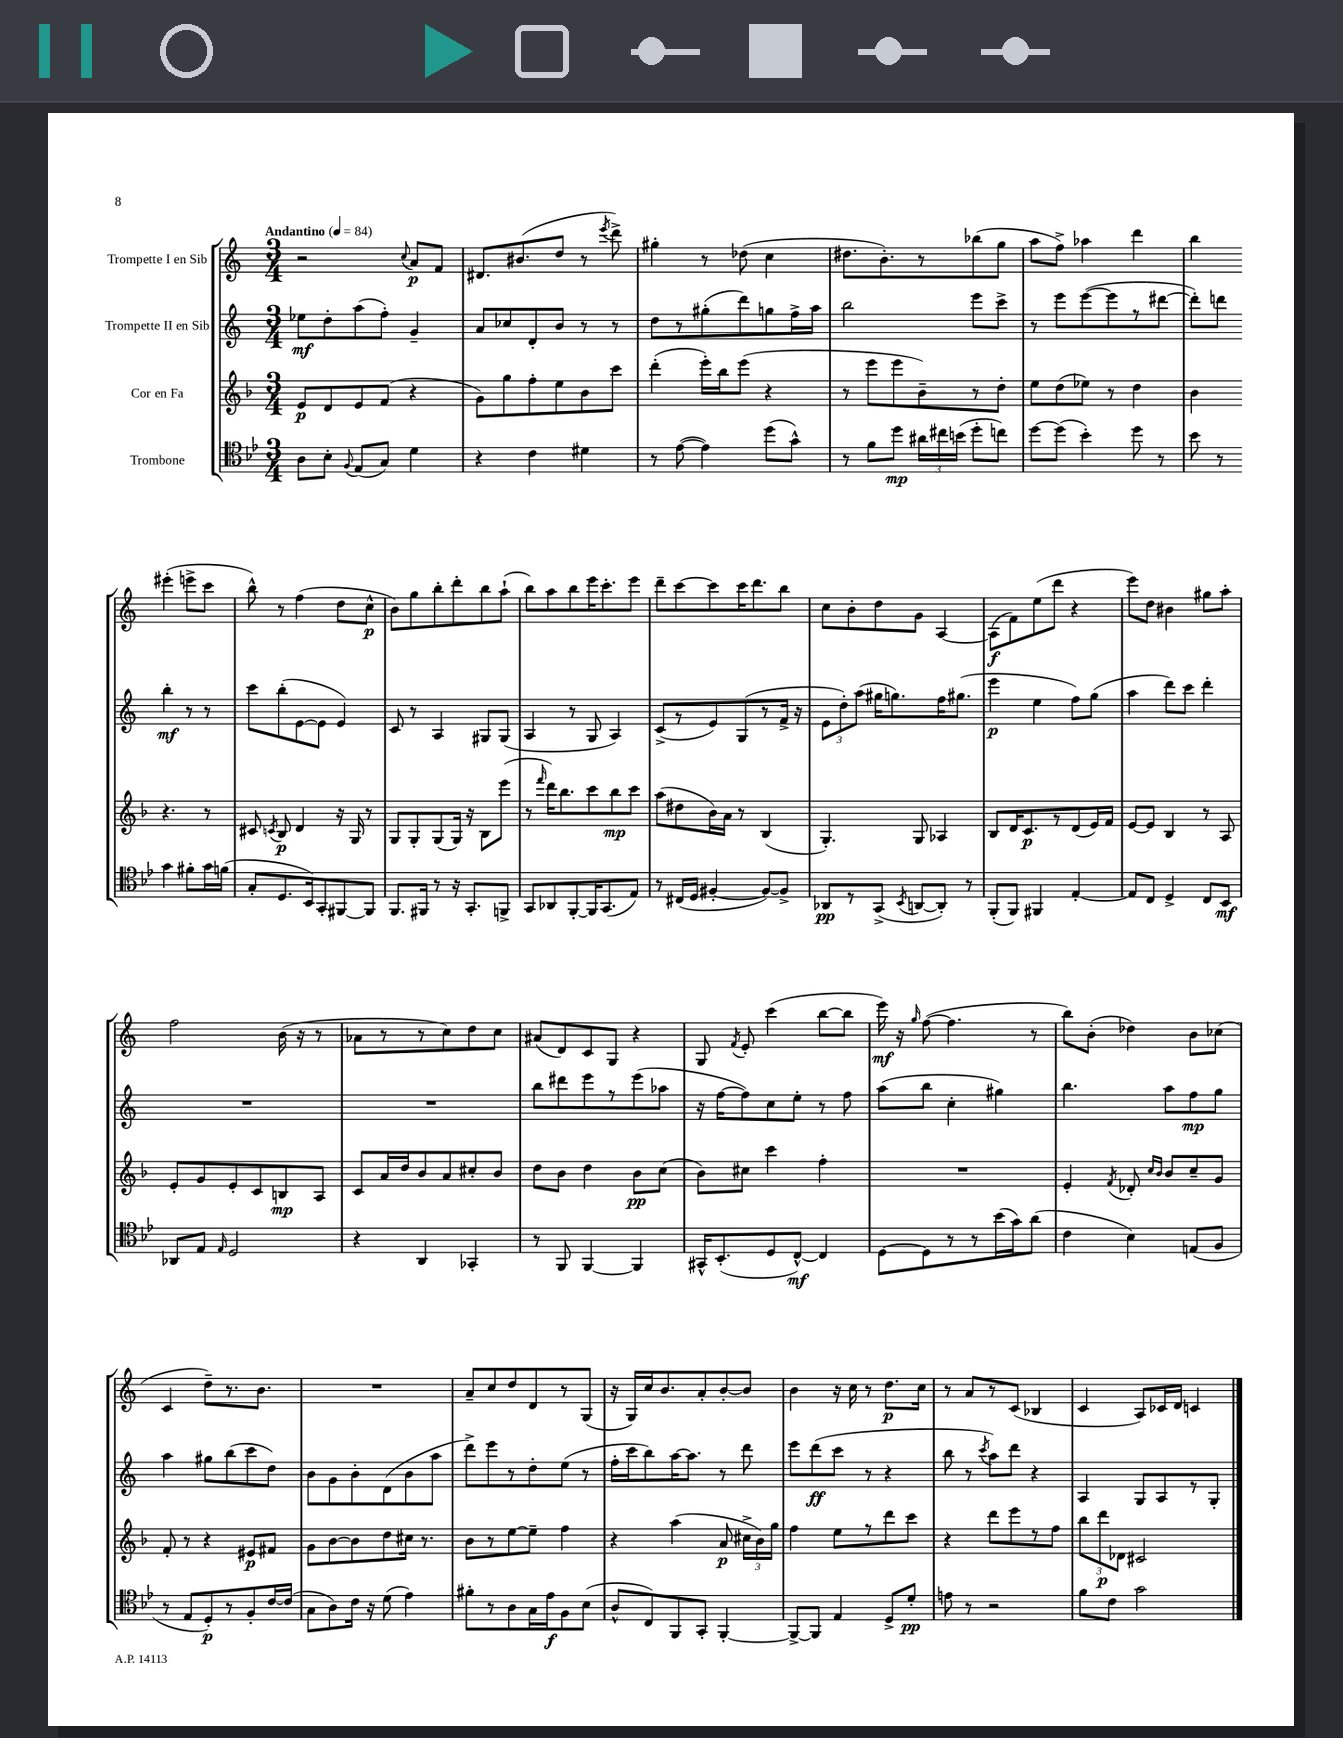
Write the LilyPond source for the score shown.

<<
\new StaffGroup <<
\new Staff = "s0" \with { instrumentName = "Trompette I en Sib" } {
    \clef treble \key c \major \numericTimeSignature \time 3/4 \tempo "Andantino" 4 = 84
    \autoBeamOff r2 \appoggiatura { c''8 } a'8[\p f'8] |
    dis'8.[ bis'8.( d''8] r8 \acciaccatura { e'''8 } d'''8->) |
    gis''4-. r8 des''8( c''4 |
    dis''8.[ b'8.-.) r8 bes''8( g''8] |
    a''8[ f''8]->) aes''4 d'''4 |
    b''4 eis'''4-.( e'''8[-> c'''8] |
    b''8-^) r8 f''4( d''8[ c''8]-^\p |
    b'8[) g''8 b''8-. d'''8-. b''8 a''8]-!( |
    b''8[) a''8 b''8 e'''16 c'''8.-. e'''8] |
    d'''8[-- c'''8~ c'''8 c'''16 d'''8. b''8] |
    c''8[ b'8-. d''8 g'8] a4~ |
    a8[\f( f'8) e''8( d'''8] r4 |
    e'''8[) d''8] bis'4 gis''8[ a''8]-. |
    f''2 b'16( r16 r8 |
    aes'8[ r8 r8 c''8) d''8 c''8] |
    ais'8[( d'8) c'8 g8] r4 |
    g8 \acciaccatura { f'8 } e'8-. c'''4( b''8[~ b''8] |
    e'''16\mf) r16 \grace { g''16 } f''8~( f''4. r8 |
    b''8[) b'8]-.( des''4) b'8[ ces''8]( |
    c'4 d''8[--) r8. b'8.] |
    R2. |
    a'8[-- c''8 d''8 d'8 r8 g8]( |
    r16 g16[) c''16 b'8. a'8-. b'8~-. b'8] |
    b'4 r16 c''16 r8 d''8.[\p c''16] |
    r8 a'8[ r8 c'8]( bes4 |
    c'4 a8[) ces'16 d'16] c'4 \bar "|." |
}
\new Staff = "s1" \with { instrumentName = "Trompette II en Sib" } {
    \clef treble \key c \major \numericTimeSignature \time 3/4
    \autoBeamOff ees''8[\mf d''8-. a''8( f''8]-.) g'4-- |
    a'8[ ces''8 d'8-. b'8] r8 r8 |
    d''8[ r8 gis''8-.( d'''8) g''8 f''16-> a''16] |
    b''2 e'''8[ c'''8]-> |
    r8 e'''8[ e'''8~( e'''8 r8 dis'''8]~ |
    dis'''8[-.) d'''8] b''4-.\mf r8 r8 |
    c'''8[ b''8-.( e'8~ e'8] e'4) |
    c'8 r8 a4 gis8[ gis8]( |
    a4 r8 g8 a4) |
    c'8[->( r8 e'8) g8( r8 f'16]-> r16 |
    \tuplet 3/2 { e'8[ d''8-.) a''8]( } gis''16[ g''8.) f''16 gis''8.]( |
    e'''4\p e''4 f''8[) g''8]( |
    a''4 d'''8[) c'''8] d'''4-. |
    R2. |
    R2. |
    b''8[ dis'''8 e'''8 r8 e'''8( aes''8] |
    r16 f''16[~ f''8) c''8 e''8]-. r8 f''8 |
    a''8[( b''8] c''4-. gis''4) |
    b''4. a''8[ f''8\mp g''8] |
    a''4 gis''8[ b''8( c'''8 d''8]) |
    b'8[ g'8 b'8-. d'8( b'8 a''8] |
    d'''8[->) e'''8 r8 d''8-. e''8]( r8 |
    f''16[-. c'''16 b''8) a''16~ a''8.] r8 d'''8 |
    e'''8[ d'''8\ff( c'''8] r8 r4 |
    b''8 r8 \acciaccatura { c'''8 } a''8[) d'''8] r4 |
    a4 g8[ a8 r8 g8]-. \bar "|." |
}
\new Staff = "s2" \with { instrumentName = "Cor en Fa" } {
    \clef treble \key f \major \numericTimeSignature \time 3/4
    \autoBeamOff e'8[\p d'8 e'8 f'8]( r4 |
    g'8[) g''8 f''8-. e''8 bes'8 c'''8] |
    d'''4-.( e'''16[-.) bes''16 e'''8]( r4 |
    r8 e'''8[ e'''8 bes'8--) r8 d''8]-. |
    e''8[ d''8( ees''8]) r8 d''4 |
    bes'4 r4. r8 |
    cis'8 \acciaccatura { c'8 } bes8\p d'4 r16 g16 r8 |
    g8[ g8-. g8( g16]) r16 bes8[ e'''8]( |
    r8 \grace { f'''16 } d'''16[) bes''8. c'''8 bes''8\mp c'''8] |
    a''8[( dis''8 bes'16) a'16] r8 bes4( |
    g4.-.) g8 aes4 |
    bes8[ d'16 c'8.\p r8 d'8( e'16) f'16] |
    e'8[~ e'8] bes4 r8 a8 |
    e'8[-. g'8 e'8-. c'8 b8\mp a8] |
    c'8[ a'16 d''16 bes'8 a'8 cis''8-. bes'8] |
    d''8[ bes'8] d''4 bes'8[\pp c''8]( |
    bes'8[) cis''8] c'''4 f''4-. |
    R2. |
    e'4-. \acciaccatura { f'8 } des'8-. \grace { c''16[ bes'16] } bes'8[ c''8-- g'8] |
    f'8-. r8 r4 eis'8[\p fis'8] |
    g'8[ bes'8~ bes'8 d''8 cis''16] r8. |
    bes'8[ r8 e''8~ e''8]-- f''4 |
    r4 a''4( a'8\p \tuplet 3/2 { cis''16[-> bes'16) g''16] } |
    f''4 e''8[ r8 d'''8 c'''8] |
    r4 d'''8[ e'''8 r8 f''8] |
    \tuplet 3/2 { bes''8[ d'''8\p des'8] } cis'2 \bar "|." |
}
\new Staff = "s3" \with { instrumentName = "Trombone" } {
    \clef tenor \key bes \major \numericTimeSignature \time 3/4
    \autoBeamOff a8[ bes8]-. \appoggiatura { f8 } ees8[( g8]) d'4 |
    r4 c'4 dis'4 |
    r8 ees'8~( ees'4) d''8[( g'8]-^) |
    r8 f'8[ d''8]\mp \tuplet 3/2 { ais'16[ cis''16 b'16]( } d''8[-. c''8]) |
    d''8[~ d''8]( bes'4-.) d''8 r8 |
    bes'8 r8 g'4 fis'8[-. g'16 f'16]( |
    g8[-. d8. bes,16) g,8-. fis,8~ fis,8] |
    f,8.[ fis,16] r8 r16 g,8.[-. f,8]-> |
    g,8[ aes,8 f,8~-. f,16 g,8.( ees8]) |
    r8 cis16[( d16] fis4~-. fis8[~) fis8]-> |
    aes,8[\pp r8 g,8]->( \acciaccatura { bes,8 } a,8[~ a,8]-.) r8 |
    f,8[-.( f,8]) fis,4 ees4~-. |
    ees8[ c8] d4-> c8[ bes,8]\mf |
    aes,8[ ees8] \grace { ees16 } d2 |
    r4 a,4 ges,4-. |
    r8 f,8 f,4~ f,4 |
    gis,16[-^ bes,8.-.( d8 c8]~-^\mf) c4 |
    d8[~ d8 r8 r8 bes'16( g'16) a'8]( |
    c'4 bes4) e8[( f8] |
    r8 ees8[ d8-.\p) r8 f8-. c'16~ c'16]( |
    g8[ a8) c'16] r16 d'8( ees'4) |
    fis'8[-. r8 a8 g16 ees'16\f f8 bes8]( |
    a8[-^ c8) f,8 g,8]-. f,4~-. |
    f,8[~-> f,8] ees4 d8[-> d'8]-.\pp |
    e'8 r8 r2 |
    f'8[ c'8] g'2 \bar "|." |
}
>>
>>
\layout { \context { \Score \remove "Bar_number_engraver" } }
